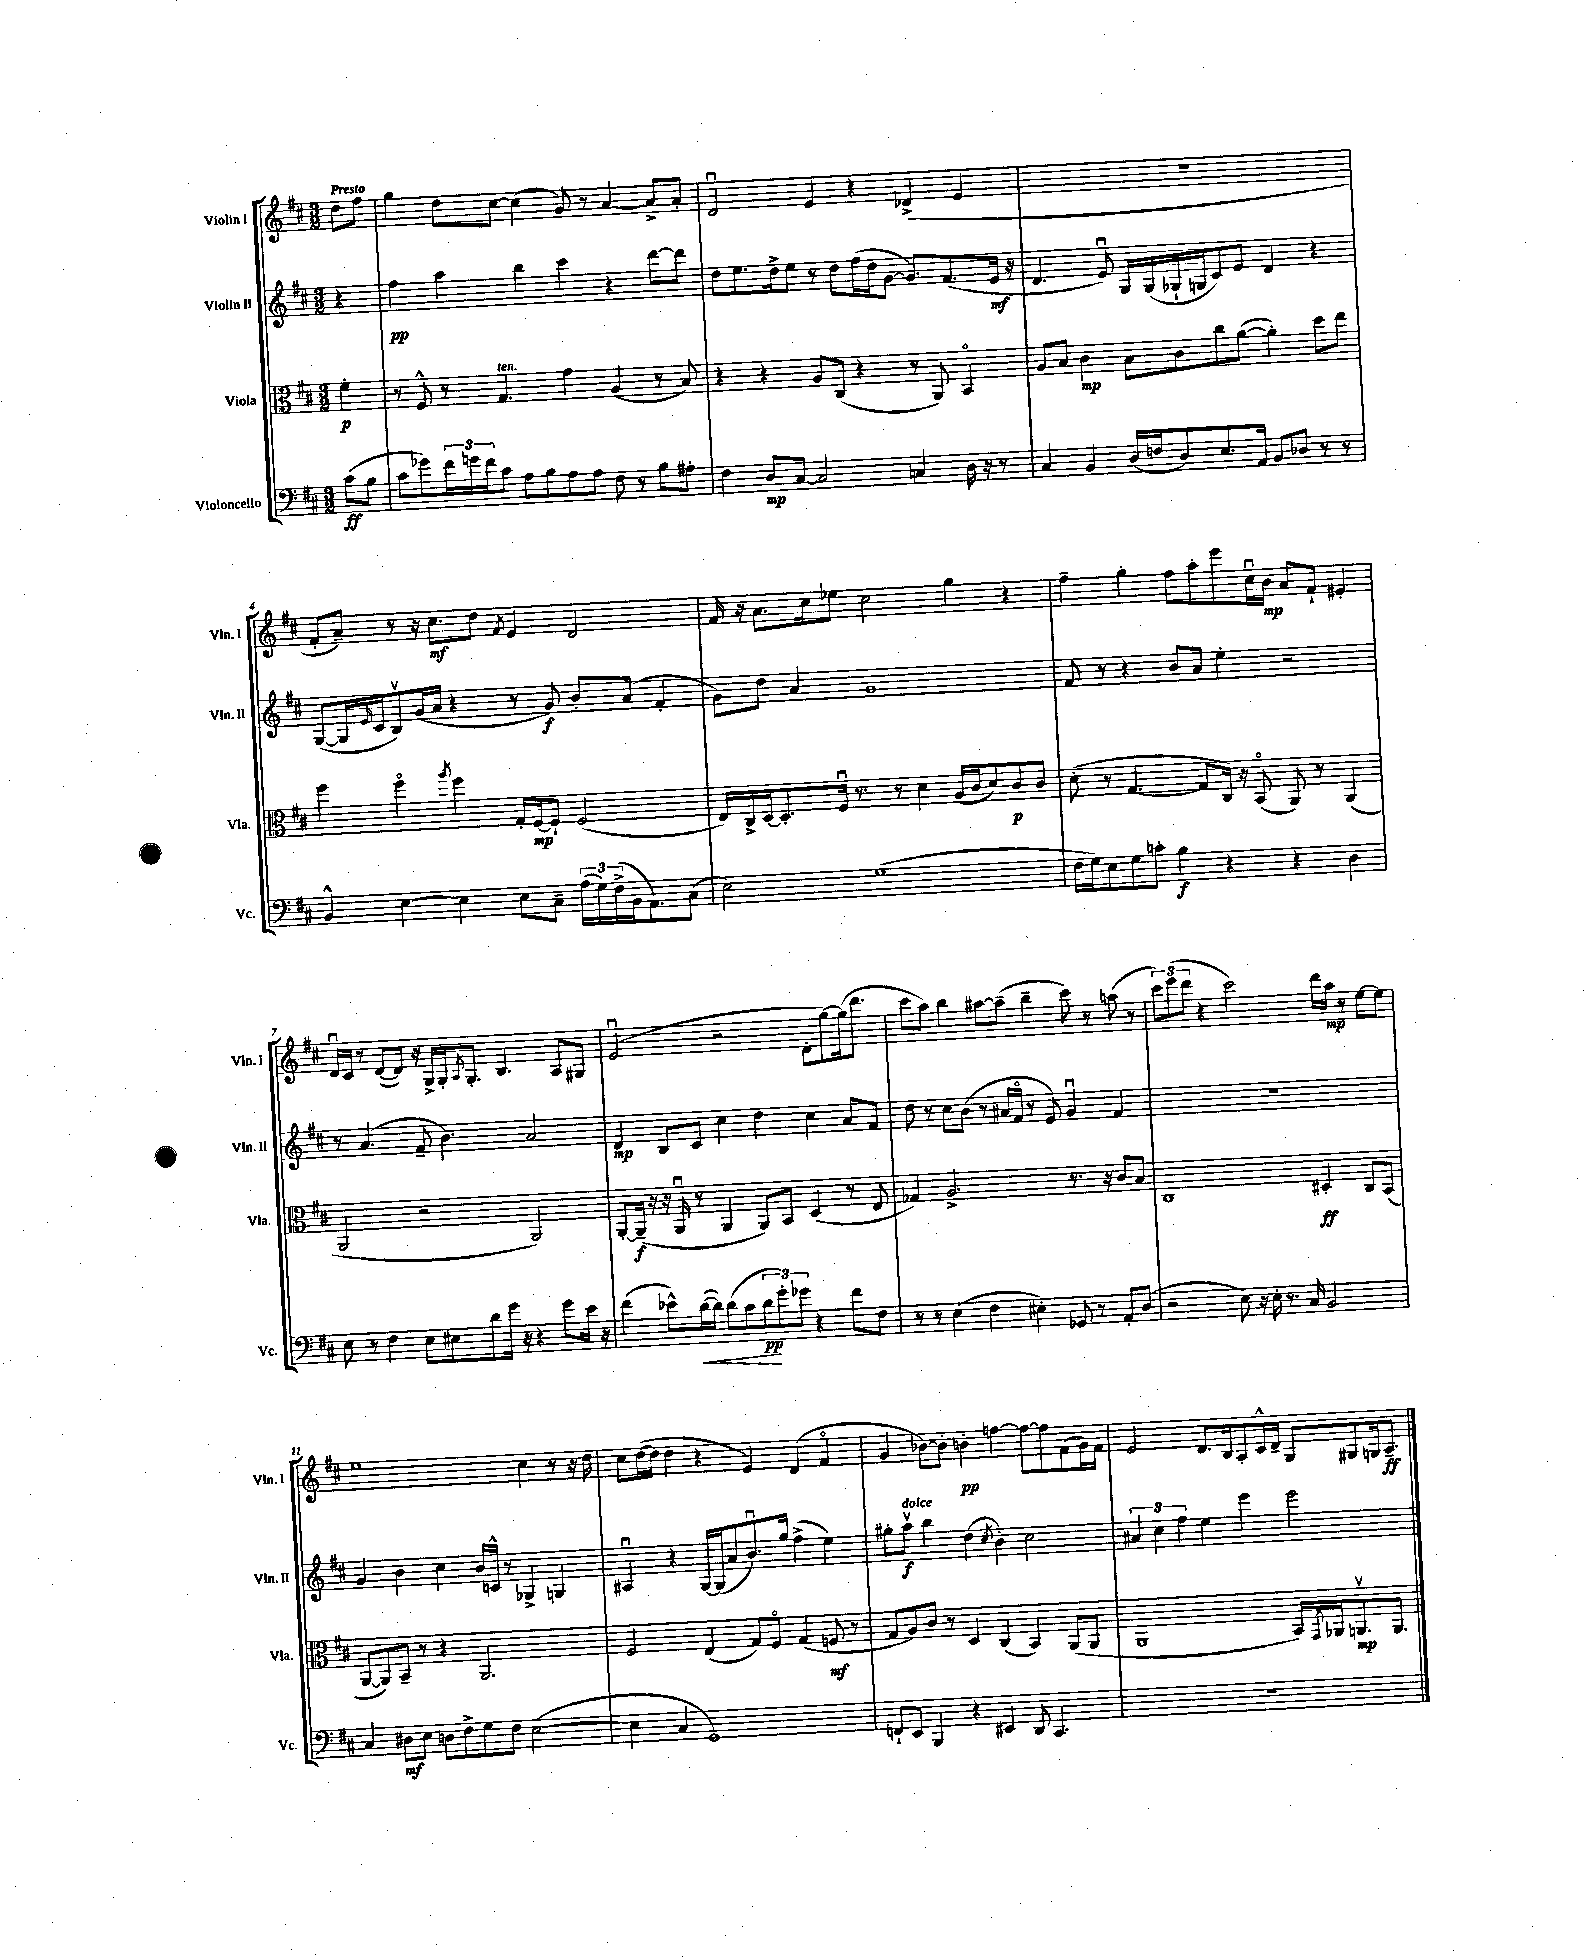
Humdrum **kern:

**kern	**dynam	**kern	**dynam	**kern	**dynam	**kern	**dynam
*part4	*part4	*part3	*part3	*part2	*part2	*part1	*part1
*staff4	*staff4	*staff3	*staff3	*staff2	*staff2	*staff1	*staff1
*I"Violoncello	*	*I"Viola	*	*I"Violin II	*	*I"Violin I	*
*I'Vc.	*	*I'Vla.	*	*I'Vln. II	*	*I'Vln. I	*
*clefF4	*	*clefC3	*	*clefG2	*	*clefG2	*
*k[f#c#]	*	*k[f#c#]	*	*k[f#c#]	*	*k[f#c#]	*
*M3/2	*	*M3/2	*	*M3/2	*	*M3/2	*
=	=	=	=	=	=	=	=
!	!	!	!	!	!	!LO:TX:a:B:t=Presto	!
(8c#\L	ff	4f#'\	p	4r	.	8dd\L	.
8B\J	.	.	.	.	.	8ff#\J	.
=1	=1	=1	=1	=1	=1	=1	=1
8c#\L	.	8r	.	4ff#\	pp	4gg\	.
8g-X\)	.	8F#^^/	.	.	.	.	.
24f#\L	.	8r	.	4aa\	.	8dd\L	.
24gn\	.	.	.	.	.	.	.
24f#\J	.	.	.	.	.	.	.
!	!	!LO:TX:a:i:t=ten.	!	!	!	!	!
8c#\J	.	4.G/	.	.	.	[8cc#\J	.
8A\L	.	.	.	4bb\	.	(4cc#\]	.
8B\	.	.	.	.	.	.	.
8A\	.	4g\	.	4ccc#\	.	8g/)	.
8A\J	.	.	.	.	.	8r	.
8F#\	.	(4A/	.	4r	.	[4a/	.
8r	.	.	.	.	.	.	.
8B\L	.	8r	.	[8ddd\L	.	8a^/L]	.
8A#X'\J	.	8B/)	.	8ddd\J]	.	8a'/J	.
=2	=2	=2	=2	=2	=2	=2	=2
4F#\	.	4r	.	8dd\L	.	2du/	.
.	.	.	.	8.ee\	.	.	.
8D/L	mp	4r	.	.	.	.	.
.	.	.	.	16dd^\k	.	.	.
[8C#/J	.	.	.	8ee\J	.	.	.
2C#/]	.	8A/L	.	8r	.	4e/	.
.	.	(8C#/J	.	8dd\L	.	.	.
.	.	4r	.	(16ff#\L	.	4r	.
.	.	.	.	16dd\J	.	.	.
.	.	.	.	[8g\J	.	.	.
4Cn/	.	8r	.	8.g/L])	.	(4d-X^/	.
.	.	8AA/)	.	.	.	.	.
.	.	.	.	(8.f#/	.	.	.
16D\	.	4BB/	.	.	.	4e/	.
16r	.	.	.	.	.	.	.
8r	.	.	.	16e/Jk	mf	.	.
.	.	.	.	16r	.	.	.
=3	=3	=3	=3	=3	=3	=3	=3
4C#/	.	8A/L	.	4.d/	.	1.r	.
.	.	8B/J	.	.	.	.	.
4BB/	.	4c#\	mp	.	.	.	.
.	.	.	.	8eu/)	.	.	.
(16D/LL	.	8B\L	.	16G/LL	.	.	.
16Fn/J	.	.	.	(16G/	.	.	.
8D/)	.	8c#\	.	16G-X`/	.	.	.
.	.	.	.	16Gn/J	.	.	.
8.E/	.	8cc#\	.	8c#/)	.	.	.
.	.	([8a\J	.	8e/J	.	.	.
16AA/Jk	.	.	.	.	.	.	.
8BB/L	.	4a'\])	.	4d/	.	.	.
8D-X/J	.	.	.	.	.	.	.
8r	.	8dd\L	.	4r	.	.	.
8r	.	8ee\J	.	.	.	.	.
!!LO:LB:g=z
=4	=4	=4	=4	=4	=4	=4	=4
4BB^^/	.	4ff#\	.	([8G/L	.	8f#'/L	.
.	.	.	.	16G/L]	.	8a~/J)	.
.	.	.	.	16qqe/	.	.	.
.	.	.	.	16c#/J	.	.	.
[4E\	.	4ff#\	.	8Bv/)	.	8r	.
.	.	.	.	(16g/L	.	16r	.
.	.	.	.	16a/JJ	.	8.cc#\L	mf
.	.	8qaa/	.	.	.	.	.
4E\]	.	4ff#\	.	4r	.	.	.
.	.	.	.	.	.	8dd\J	.
.	.	.	.	.	.	8qf#/	.
8E\L	.	16G'/LL	.	8r	.	4e/	.
.	.	[16F#/J	mp	.	.	.	.
8C#~\J	.	8F#`/J]	.	8g/)	f	.	.
(24A\LL	.	(2F#/	.	8b'/L	.	2d/	.
24G\)	.	.	.	.	.	.	.
(24F#^\	.	.	.	.	.	.	.
16BB\J	.	.	.	(8a/J	.	.	.
8.AA\)	.	.	.	.	.	.	.
.	.	.	.	4f#'/	.	.	.
(8C#\J	.	.	.	.	.	.	.
=5	=5	=5	=5	=5	=5	=5	=5
2E\)	.	16E/LL)	.	8g\L)	.	16f#/	.
.	.	16C#^/	.	.	.	16r	.
.	.	[16D/J	.	8dd\J	.	8.a\L	.
.	.	8.D'/]	.	.	.	.	.
.	.	.	.	4a/	.	.	.
.	.	.	.	.	.	16cc#\k	.
.	.	16F#u/Jk	.	.	.	8ee-X\J	.
.	.	8.r	.	.	.	.	.
(1G	.	.	.	1g	.	2cc#\	.
.	.	8r	.	.	.	.	.
.	.	4d\	.	.	.	.	.
.	.	(16A/LL	.	.	.	4gg\	.
.	.	16c#/J	.	.	.	.	.
.	.	8d/)	.	.	.	.	.
.	.	8c#/	p	.	.	4r	.
.	.	8c#/J	.	.	.	.	.
=6	=6	=6	=6	=6	=6	=6	=6
16F#\LL	.	(8d'\	.	8f#/	.	4ff#~\	.
16G\J)	.	.	.	.	.	.	.
8E\	.	8r	.	8r	.	.	.
8G\	.	[4.G/	.	4r	.	4gg'\	.
8cn'\J	.	.	.	.	.	.	.
4B\	f	.	.	8b/L	.	8ff#\L	.
.	.	8G/L]	.	8a/J	.	8aa'\	.
4r	.	16C#/Jk)	.	4ee'\	.	8eee\	.
.	.	16r	.	.	.	.	.
.	.	(8BB/	.	.	.	16cc#u\L	.
.	.	.	.	.	.	16b\JJ	mp
4r	.	8AA/)	.	2r	.	8a/L	.
.	.	8r	.	.	.	8f#`/J	.
4D\	.	(4AA/	.	.	.	4e#X'/	.
!!LO:LB:g=z
=7	=7	=7	=7	=7	=7	=7	=7
8E\	.	2AA/	.	8r	.	16du/LL	.
.	.	.	.	.	.	16c#/JJ	.
8r	.	.	.	(4.a/	.	8r	.
4F#\	.	.	.	.	.	([8d/L	.
.	.	.	.	.	.	8d/J])	.
8E\L	.	2r	.	8f#~/	.	16r	.
.	.	.	.	.	.	16G^/LL	.
8E#X\	.	.	.	4.b\)	.	16G'/J	.
.	.	.	.	.	.	8qA/	.
.	.	.	.	.	.	8.G'/J	.
8d\	.	.	.	.	.	.	.
16g\Jk	.	.	.	.	.	4.B/	.
16r	.	.	.	.	.	.	.
4r	.	2AA/)	.	2a/	.	.	.
8g\L	.	.	.	.	.	8A/L	.
16e\Jk	.	.	.	.	.	8G#X/J	.
16r	.	.	.	.	.	.	.
=8	=8	=8	=8	=8	=8	=8	=8
(4f#\	.	[8AA'/L	.	4d/	mp	(2eu/	.
.	.	(16AA~/Jk]	f	.	.	.	.
.	.	16r	.	.	.	.	.
8e-X^^\L)	.	16r	.	8B/L	.	.	.
.	.	16AAu/	.	.	.	.	.
!	!LO:HP:b	!	!	!	!	!	!
([16d\L	<	8r	.	8c#/J	.	.	.
16d\JJ])	.	.	.	.	.	.	.
(8d\L	.	4AA/	.	4cc#\	.	2r	.
8c#\	.	.	.	.	.	.	.
12d\	pp	8AA/L)	.	4dd\	.	.	.
12g'\)	[	.	.	.	.	.	.
.	.	8BB/J	.	.	.	.	.
12g-X\J	.	.	.	.	.	.	.
4r	.	(4D/	.	4cc#\	.	8d'\L	.
.	.	.	.	.	.	[8gg\)	.
8f#\L	.	8r	.	8a/L	.	(16gg\k]	.
.	.	.	.	.	.	8.ddd\J	.
8F#\J	.	8E/	.	8f#/J	.	.	.
=9	=9	=9	=9	=9	=9	=9	=9
8r	.	4G-X/)	.	8dd\	.	8ccc#\L	.
8r	.	.	.	8r	.	8aa\J)	.
(4E\	.	2.A^/	.	8cc#\L	.	4bb\	.
.	.	.	.	(8b\J	.	.	.
4F#\	.	.	.	8r	.	[8aa#X\L	.
.	.	.	.	16a#X/LL	.	(8aa#~\J]	.
.	.	.	.	16f#/JJ	.	.	.
4E#X'\)	.	.	.	8r	.	4bb~\	.
.	.	.	.	8e/)	.	.	.
8GG-X/	.	8.r	.	4gu/	.	8ccc#\)	.
8r	.	.	.	.	.	8r	.
.	.	16r	.	.	.	.	.
8AA'/L	.	8c#/L	.	4f#/	.	(8aan\	.
(8D/J	.	8B/J	.	.	.	8r	.
=10	=10	=10	=10	=10	=10	=10	=10
2r	.	1C#	.	1.r	.	12ccc#\L)	.
.	.	.	.	.	.	(12eee\	.
.	.	.	.	.	.	12ddd\J	.
.	.	.	.	.	.	4r	.
8E\)	.	.	.	.	.	2ccc#\)	.
16r	.	.	.	.	.	.	.
16E'\	.	.	.	.	.	.	.
8.r	.	.	.	.	.	.	.
16C#/	.	.	.	.	.	.	.
2BB/	.	4D#X'/	ff	.	.	16ddd\LL	.
.	.	.	.	.	.	16aa\JJ	mp
.	.	.	.	.	.	8r	.
.	.	8C#/L	.	.	.	[8ee\L	.
.	.	(8BB/J	.	.	.	8ee\J]	.
!!LO:LB:g=z
=11	=11	=11	=11	=11	=11	=11	=11
4C#/	.	[8AA/L	.	4g/	.	1ee	.
.	.	8AA/])	.	.	.	.	.
8D#X\L	mf	8BB~/J	.	4b\	.	.	.
8E\J	.	8r	.	.	.	.	.
8Dn\L	.	4r	.	4cc#\	.	.	.
8F#^\	.	.	.	.	.	.	.
8G\	.	2.AA/	.	16b/LL	.	.	.
.	.	.	.	16cn^^/JJ	.	.	.
8F#\J	.	.	.	8r	.	.	.
([2E\	.	.	.	4G-X^/	.	4cc#\	.
.	.	.	.	4Gn/	.	8r	.
.	.	.	.	.	.	16r	.
.	.	.	.	.	.	16dd\	.
=12	=12	=12	=12	=12	=12	=12	=12
4E\]	.	2F#/	.	4A#Xu/	.	8cc#\L	.
.	.	.	.	.	.	([16dd\L	.
.	.	.	.	.	.	16dd\JJ]	.
4C#/	.	.	.	4r	.	4dd\	.
1GG)	.	(4E/	.	[16G/LL	.	4r	.
.	.	.	.	(16G/J]	.	.	.
.	.	.	.	8a/	.	.	.
.	.	8G/L)	.	8.bu/)	.	4e/)	.
.	.	8F#/J	.	.	.	.	.
.	.	.	.	16gg/Jk	.	.	.
.	.	(4G/	.	(4ff#^\	.	(4d/	.
.	.	8Fn/	mf	4ee\)	.	4f#/	.
.	.	8r	.	.	.	.	.
=13	=13	=13	=13	=13	=13	=13	=13
8FFn`/L	.	8G/L	.	8gg#X'\L	.	4g/	.
!	!	!	!	!LO:TX:a:i:t=dolce	!	!	!
8EE/J	.	8A/)	.	8aav\J	f	.	.
4BBB/	.	8c#/J	.	4bb\	.	[8b-X\L)	.
.	.	8r	.	.	.	8b-'\J]	.
4r	.	4D/	.	(4dd\	.	4bn'\	pp
.	.	.	.	8qcc#/	.	.	.
4EE#X/	.	(4C#/	.	4b'\)	.	[4ffn\	.
8DD/	.	4BB/)	.	2cc#\	.	8ff\L_	.
4.CC#/	.	.	.	.	.	8ff\]	.
.	.	(8AA/L	.	.	.	(8f#\	.
.	.	8AA/J	.	.	.	16g\L)	.
.	.	.	.	.	.	16f#\JJ	.
=14	=14	=14	=14	=14	=14	=14	=14
1.r	.	1AA	.	6a#X/	.	2e/	.
.	.	.	.	6cc#\	.	.	.
.	.	.	.	6ff#\	.	.	.
.	.	.	.	4ee\	.	8.d/L	.
.	.	.	.	.	.	16B/k	.
.	.	.	.	4eee\	.	8A'/	.
.	.	.	.	.	.	16c#^^/L	.
.	.	.	.	.	.	16d~/JJ	.
.	.	16BB/LL)	.	2eee\	.	8G/L	.
.	.	8qGG/	.	.	.	.	.
.	.	16AA-X/J	.	.	.	.	.
.	.	8.AAnv/	mp	.	.	8G#X/	.
.	.	.	.	.	.	16Gn/k	.
.	.	8.AA/J	.	.	.	8.A~/J	ff
==	==	==	==	==	==	==	==
*-	*-	*-	*-	*-	*-	*-	*-
